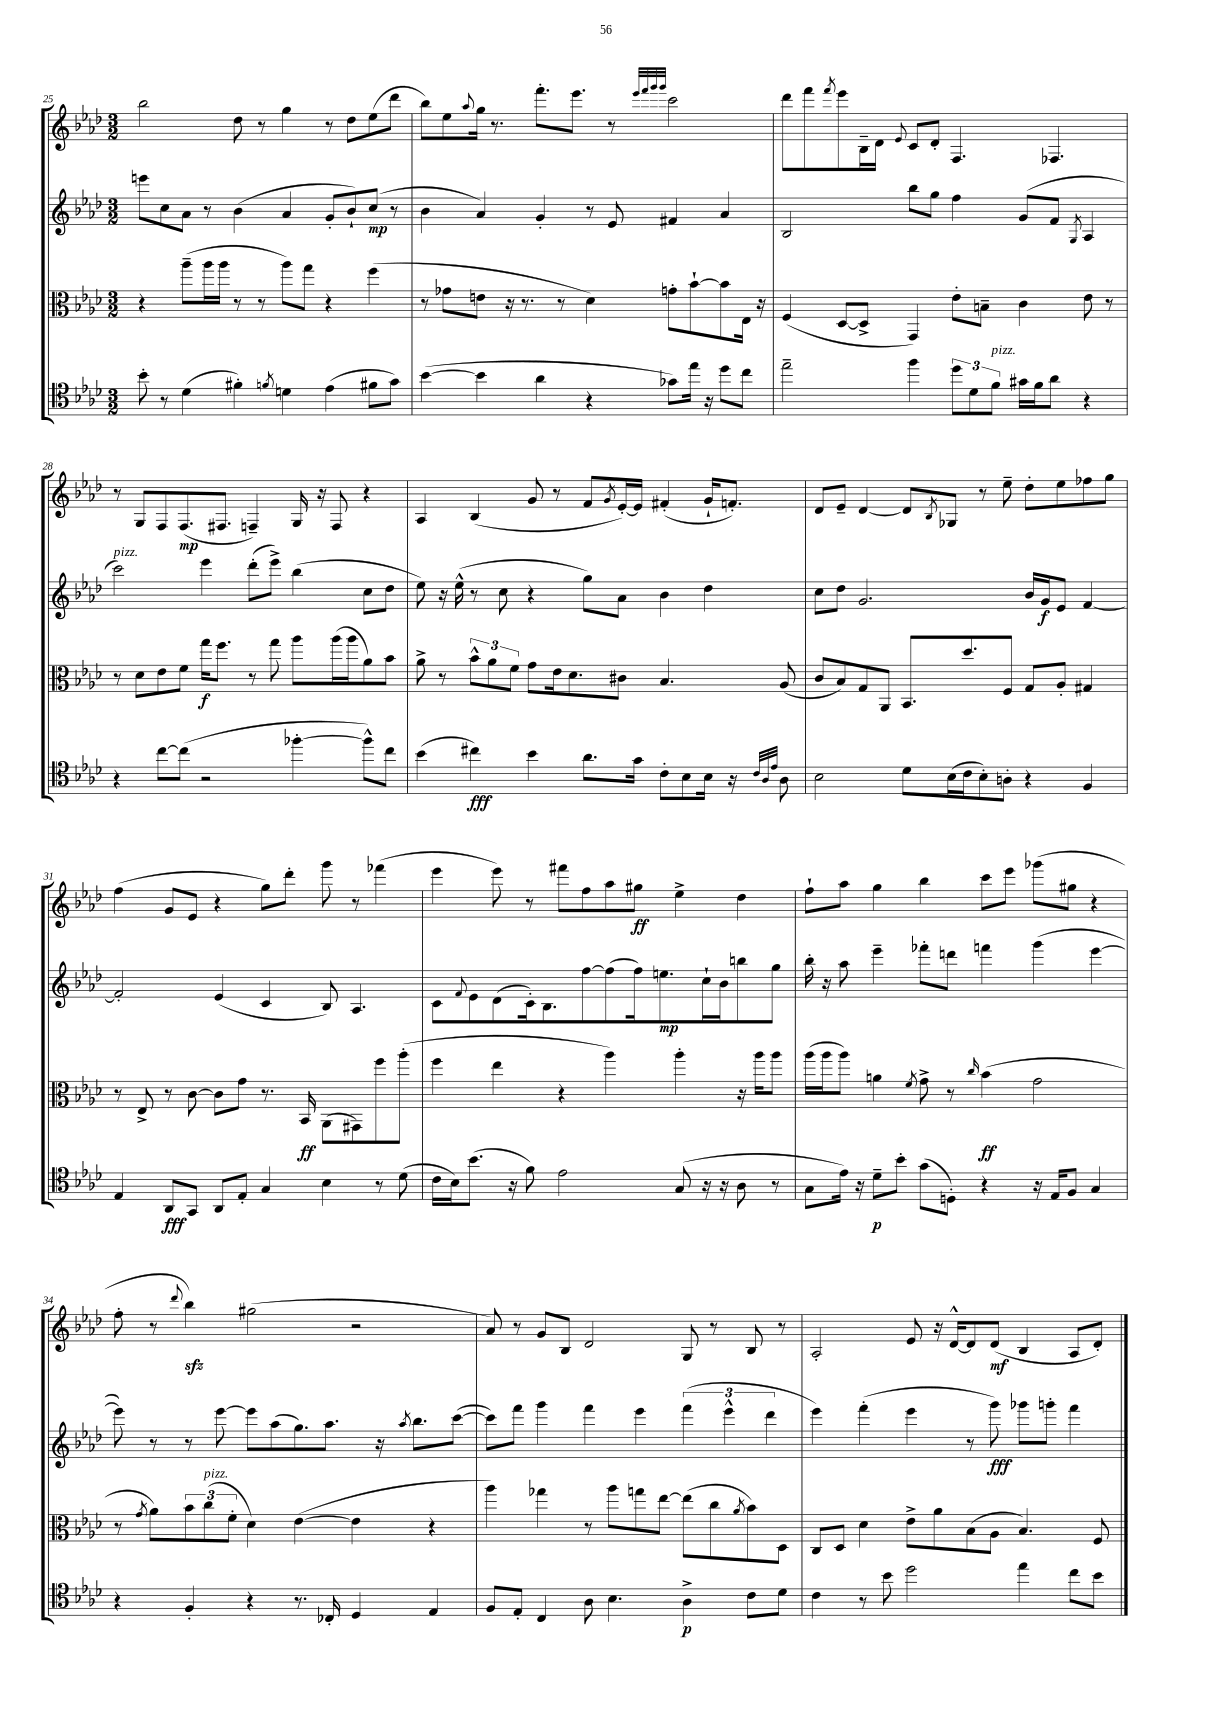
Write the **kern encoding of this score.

**kern	**kern	**kern	**kern
*staff4	*staff3	*staff2	*staff1
*clefC4	*clefC3	*clefG2	*clefG2
*k[b-e-a-d-]	*k[b-e-a-d-]	*k[b-e-a-d-]	*k[b-e-a-d-]
*M3/2	*M3/2	*M3/2	*M3/2
8b-'	4r	8eee	2bb-
8r	.	8cc	.
(4d-	(8aa-~	8a-	.
.	16aa-	8r	.
.	16aa-	.	.
4f#')	8r	(4b-	8dd-
.	8r	.	8r
8qf	.	.	.
4d	8aa-)	4a-	4gg
.	8gg	.	.
(4e-	4r	8g'	8r
.	.	8b-`)	8dd-
8f#	(4ff	(8cc	(8ee-
8g)	.	8r	8ddd-
=	=	=	=
([4b-	8r	4b-	8bb-)
.	8g-	.	8ee-
.	.	.	8qqaa-
4b-]	8e	4a-)	16gg
.	.	.	8.r
.	16r	.	.
.	8.r	.	.
4a-	.	4g'	8.fff'
.	8r	.	.
.	.	.	8.eee-
4r	4d-)	8r	.
.	.	8e-	8r
.	.	.	32qqeee-
.	.	.	32qqfff
.	.	.	32qqggg
.	.	.	32qqggg
8g-)	8g'	4f#	2ccc
16ee-	[8b-`	.	.
16r	.	.	.
8dd-	8b-]	4a-	.
8cc	16E-	.	.
.	16r	.	.
=	=	=	=
2ee-~	(4F	2B-	8ddd-
.	.	.	8fff
.	.	.	8qfff
.	[8D-	.	8eee-
.	8D-^]	.	16B-~
.	.	.	16d-
.	.	.	8qqe-
4ff	4GG)	8bb-	8c
.	.	8gg	8d-'
12dd-	8e-'	4ff	4.F
12d-	.	.	.
.	8B~	.	.
12f	.	.	.
16g#	4c	(8g	.
16f	.	.	.
8a-	.	8f	4.F-
.	.	8qG	.
4r	8e-	4A-	.
.	8r	.	.
=	=	=	=
4r	8r	2ccc)	8r
.	8d-	.	8G
[8cc	8e-	.	8F
(8cc]	8f	.	(8.F
2r	16gg	4eee-	.
.	8.ff	.	8.F#
.	8r	(8ddd-'	4F~)
.	8gg	8eee-^)	.
[4ff-'	8aa-	(4bb-	16G
.	.	.	16r
.	(16aa-	.	8F
.	16aa-	.	.
8ff-^^])	8a-)	8cc	4r
8cc	8b-	8dd-	.
=	=	=	=
(4b-	8a-^	8ee-)	4A-
.	8r	16r	.
.	.	(16ee-^^	.
4cc#)	12b-^^	8r	(4B-
.	12a-	.	.
.	.	8cc	.
.	12f	.	.
4b-	8g	4r	8g
.	16e-	.	8r
.	8.d-	.	.
8.a-	.	8gg)	8f
.	.	.	8qg
.	8c#	8a-	[16e-')
16g	.	.	16e-]
8c'	4.B-	4b-	(4f#'
8B-	.	.	.
16B-	.	4dd-	16g`
16r	.	.	8.f')
32qqc	.	.	.
32qqA-	.	.	.
32qqe-	.	.	.
8A-	(8A-	.	.
=	=	=	=
2B-	8c	8cc	8d-
.	8B-)	8dd-	8e-~
.	8G	2.g	[4d-
.	8AA-	.	.
8d-	8.BB-	.	8d-]
.	.	.	8qB-
(16B-	.	.	8G-
16c	8.dd-	.	.
8B-')	.	.	8r
8A'	8F	.	8ee-~
4r	8G	16b-	8dd-'
.	.	16g	.
.	8A-'	8e-	8ee-
4F	4G#	[4f	8ff-
.	.	.	8gg
=	=	=	=
4E-	8r	2f']	(4ff
.	8E-^	.	.
8AA-	8r	.	8g
8GG	[8c	.	8e-
8AA-	8c]	(4e-	4r
8E-'	8g	.	.
4G	8.r	4c	8gg)
.	.	.	8ddd-'
.	16BB-	.	.
4B-	(8AA-	8B-)	8ggg
.	8GG#)	4.A-	8r
8r	8ff	.	(4fff-
(8d-	(8aa-'	.	.
=	=	=	=
16c	4ff	8c	4eee-
16B-)	.	.	.
.	.	8qqf	.
(8.b-	.	8e-	.
.	4ee-	(8d-	8eee-)
16r	.	.	.
8f)	.	16c')	8r
.	.	8.B-	.
2e-	4r	.	8fff#
.	.	[8ff	8ff
.	4aa-)	(8ff]	8aa-
.	.	16ff)	8gg#
.	.	8.ee	.
(8G	4aa-'	.	4ee-^
16r	.	16cc`	.
16r	.	16b-	.
8A-	16r	8bb	4dd-
.	16aa-	.	.
8r	8aa-	8gg	.
=	=	=	=
8G	(16aa-	16bb-'	8ff`
.	16aa-	16r	.
16e-)	8aa-)	8aa-	8aa-
16r	.	.	.
8d-~	4a	4eee-~	4gg
8b-'	.	.	.
.	8qf	.	.
(8g	8g^	8fff-'	4bb-
8D')	8r	8ddd	.
.	16qqcc	.	.
4r	(4b-	4fff	8ccc
.	.	.	8eee-
16r	2g	(4ggg	(8ggg-
16E-	.	.	.
8F	.	.	8gg#
4G	.	[4eee-	4r
=	=	=	=
4r	8r	8eee-])	8ff'
.	8qg	.	.
.	8a-)	8r	8r
.	.	.	8qqddd-
4F'	12b-	8r	4bb-)
.	(12cc	.	.
.	.	[8eee-	.
.	12f'	.	.
4r	4d-)	8eee-]	(2gg#
.	.	(8aa-	.
8.r	([4e-	8.gg)	.
16C-'	.	8.aa-	.
4D-	4e-]	.	2r
.	.	16r	.
.	.	8qaa-	.
.	.	8.bb-	.
4E-	4r	.	.
.	.	([8ccc	.
=	=	=	=
8F	4aa-)	8ccc])	8a-)
8E-'	.	8fff	8r
4C	4gg-	4ggg	8g
.	.	.	8B-
8A-	8r	4fff	2d-
4.B-	8aa-	.	.
.	8gg	4eee-	.
.	[8ee-	.	.
4A-^	(8ee-]	(6fff	8G
.	8cc	.	8r
.	.	6eee-^^	.
.	8qa-	.	.
8c	8b-)	.	8B-
.	.	6ddd-	.
8d-	8D-	.	8r
=	=	=	=
4c	8C	4eee-)	2A-'
.	8D-	.	.
8r	4d-	(4fff'	.
8b-	.	.	.
2dd-	8e-^	4eee-	8e-
.	8a-	.	16r
.	.	.	[16d-^^
.	(8B-	8r	8d-]
.	8A-	8ggg)	(8d-
4ee-	4.B-)	8ggg-	4B-
.	.	8ggg'	.
8cc	.	4fff	8A-
8b-	8F	.	8d-')
==	==	==	==
*-	*-	*-	*-
